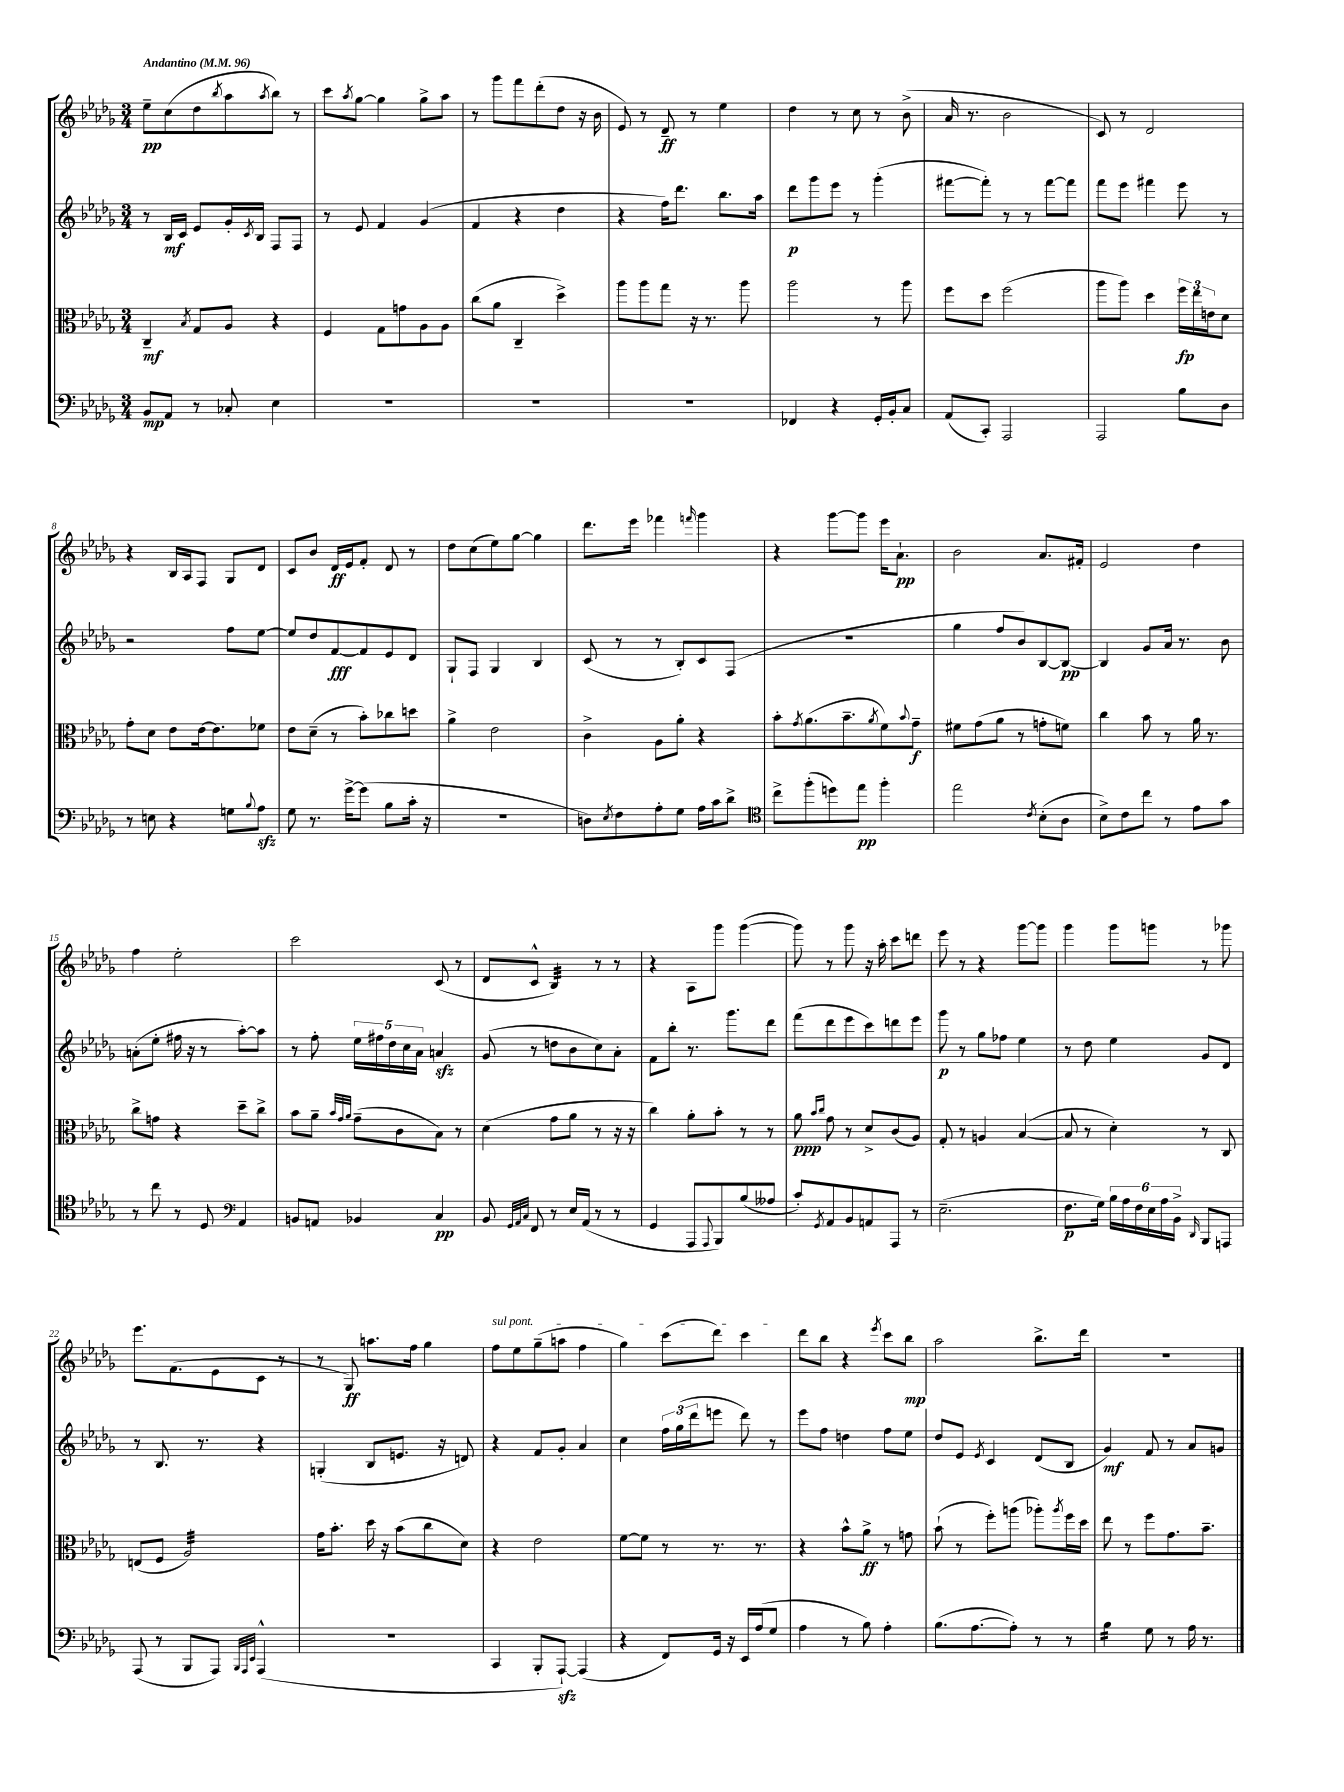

**kern	**kern	**kern	**kern
*staff4	*staff3	*staff2	*staff1
*clefF4	*clefC3	*clefG2	*clefG2
*k[b-e-a-d-g-]	*k[b-e-a-d-g-]	*k[b-e-a-d-g-]	*k[b-e-a-d-g-]
*M3/4	*M3/4	*M3/4	*M3/4
*MM96	*MM96	*MM96	*MM96
8BB-	4C~	8r	8ee-~
8AA-	.	16B-	(8cc
.	.	16c	.
.	8qB-	.	.
8r	8G-	8e-	8dd-
.	.	.	8qbb-
8C-'	8A-	16g-'	8aa-
.	.	8qc	.
.	.	16B-	.
.	.	.	8qaa-
4E-	4r	8F	8bb-)
.	.	8F	8r
=	=	=	=
2.r	4F	8r	8ccc
.	.	.	8qaa-
.	.	8e-	[8gg-
.	8G-	4f	4gg-]
.	8g	.	.
.	8A-	(4g-	8gg-^
.	8A-	.	8aa-
=	=	=	=
2.r	(8cc	4f	8r
.	8a-	.	8ggg-
.	4C~	4r	8fff
.	.	.	(8ddd-'
.	4dd-^)	4dd-	8dd-
.	.	.	16r
.	.	.	16b-
=	=	=	=
2.r	8aa-	4r	8e-)
.	8aa-	.	8r
.	8gg-	16ff)	8d-~
.	.	8.ddd-	.
.	16r	.	8r
.	8.r	.	.
.	.	8.bb-	4ee-
.	8aa-	.	.
.	.	16aa-	.
=	=	=	=
4FF-	2aa-	8ddd-	4dd-
.	.	8ggg-	.
4r	.	8eee-	8r
.	.	8r	8cc
16GG-'	8r	(4ggg-'	8r
16BB-'	.	.	.
8C	8aa-	.	(8b-^
=	=	=	=
(8AA-	8ff	[8fff#	16a-
.	.	.	8.r
8CC')	8dd-	8fff#'])	.
2AAA-	(2ff	8r	2b-
.	.	8r	.
.	.	[8fff#	.
.	.	8fff#]	.
=	=	=	=
2AAA-	8aa-	8fff	8c)
.	8aa-)	8eee-	8r
.	4dd-	4fff#	2d-
8B-	24ff	8eee-	.
.	24ee-	.	.
.	24e	.	.
8D-	8d-	8r	.
=	=	=	=
8r	8g-'	2r	4r
8E	8d-	.	.
4r	8e-	.	16B-
.	.	.	16A-
.	[16e-	.	8F
.	8.e-]	.	.
8G	.	8ff	8G-
8qqB-	.	.	.
8A-	8f-	[8ee-	8d-
=	=	=	=
8G-	8e-	8ee-]	8c
8.r	(8d-~	8dd-	8b-
.	8r	[8f	16d-
[16g-^	.	.	16e-
(8g-]	8b-')	8f]	8f'
8B-	8cc-	8e-	8d-
16c'	8dd	8d-	8r
16r	.	.	.
=	=	=	=
2.r	4a-^	8G-`	8dd-
.	.	8F	(8cc
.	2e-	4G-	8ee-)
.	.	.	[8gg-
.	.	4B-	4gg-]
=	=	=	=
8D)	4c^	(8c	8.ddd-
8qE-	.	.	.
8F	.	8r	.
.	.	.	16eee-
8A-'	8A-	8r	4fff-
8G-	8a-'	8B-')	.
.	.	.	16qqfff
16A-	4r	8c	4ggg-
16c	.	.	.
8d-^	.	(8F	.
=	=	=	=
*clefC4	*	*	*
8cc^	8b-'	2.r	4r
.	8qg-	.	.
(8ff'	(8.a-	.	.
8dd)	.	.	[8ggg-
.	8.b-~	.	.
8ee-	.	.	8ggg-]
.	8qa-	.	.
4ff'	8f)	.	16eee-
.	.	.	8.a-`
.	8qqb-	.	.
.	8g-~	.	.
=	=	=	=
2ee-	8f#	4gg-	2b-
.	(8g-	.	.
.	8a-	8ff	.
.	8r	8b-)	.
8qc	.	.	.
(8B-'	8g'	[8B-	8.a-
8A-	8f)	8B-_	.
.	.	.	16f#'
=	=	=	=
8B-^)	4cc	4B-]	2e-
8c	.	.	.
8cc	8b-	8g-	.
8r	8r	16a-	.
.	.	8.r	.
8e-	16a-	.	4dd-
.	8.r	.	.
8g-	.	8b-	.
=	=	=	=
8r	8cc^	(8a'	4ff
8cc	8g	8ee-'	.
8r	4r	16ff#	2ee-'
.	.	16r	.
8D-	.	8r	.
*clefF4	*	*	*
4AA-	8dd-~	[8aa-')	.
.	8cc^	8aa-]	.
=	=	=	=
8BB	8b-	8r	2ccc
8AA	8a-~	8ff'	.
.	32qqb-	.	.
.	32qqg-	.	.
.	32qqa-	.	.
4BB-	(8g-~	20ee-	.
.	.	20ff#	.
.	.	20dd-	.
.	8c	.	.
.	.	20cc	.
.	.	20a-	.
4C	8B-)	4a	(8c
.	8r	.	8r
=	=	=	=
8BB-	(4d-	(8g-	8d-
32qqGG-	.	.	.
32qqAA-	.	.	.
32qqC	.	.	.
8FF	.	8r	8c^^
8r	8g-	8dd	4B-)
16E-	8a-	8b-	.
(16AA-	.	.	.
8r	8r	8cc)	8r
8r	16r	8a-'	8r
.	16r	.	.
=	=	=	=
4GG-	4cc)	8f	4r
.	.	8bb-'	.
8AAA-	8a-'	8.r	8A-
8qqAAA-	.	.	.
8BBB-)	8b-'	.	8ggg-
.	.	8.ggg-	.
(8B-	8r	.	([4ggg-
8A--	8r	8ddd-	.
=	=	=	=
8c')	8a-	(8fff	8ggg-])
.	16qqb-	.	.
8qGG-	16qqcc	.	.
8AA-	8g-	8ddd-	8r
8BB-	8r	8eee-	8ggg-
8AA	8d-^	8ccc)	16r
.	.	.	16aa-'
8AAA-	(8c	8ddd	8ccc
8r	8A-)	8eee-	8ddd
=	=	=	=
(2.E-~	8G-'	8ggg-	8eee-
.	8r	8r	8r
.	4A	8gg-	4r
.	.	8ff-	.
.	([4B-	4ee-	[8ggg-
.	.	.	8ggg-]
=	=	=	=
8.F	8B-]	8r	4ggg-
.	8r	8dd-	.
16G-)	.	.	.
24B-	4d-')	4ee-	8ggg-
24A-	.	.	.
24F	.	.	.
24E-	.	.	8ggg
24A-	.	.	.
24BB-^	.	.	.
16qqDD-	.	.	.
8BBB-	8r	8g-	8r
8AAA	8C	8d-	8ggg-
=	=	=	=
(8AAA-	(8E	8r	8.eee-
8r	8F	8.B-	.
.	.	.	(8.f
8BBB-	2A-)	.	.
.	.	8.r	.
8AAA-)	.	.	8e-
32qqBBB-	.	.	.
32qqAAA-	.	.	.
32qqEE-	.	.	.
(4AAA-^^	.	4r	8c
.	.	.	8r
=	=	=	=
2.r	16g-	(4G'	8r
.	8.b-'	.	.
.	.	.	8G-)
.	16dd-	8B-	8.aa
.	16r	.	.
.	(8b-	8.e	.
.	.	.	16ff
.	8cc	.	4gg-
.	.	16r	.
.	8d-)	8d)	.
=	=	=	=
4CC	4r	4r	8ff
.	.	.	8ee-
8BBB-'	2e-	8f	(8gg-~
[8AAA-`)	.	8g-'	8aa
(4AAA-]	.	4a-	4ff
=	=	=	=
4r	[8f	4cc	4gg-)
.	8f]	.	.
8FF)	8r	24ff	(8ccc
.	.	(24gg-	.
.	.	24ddd-	.
16GG-	8.r	8eee	8ddd-)
16r	.	.	.
16EE-	.	8ddd-)	4ccc
(16A-	8.r	.	.
8G-	.	8r	.
=	=	=	=
4A-	4r	8eee-	8ddd-
.	.	8ff	8bb-
8r	8b-^^	4dd	4r
8B-)	8a-^	.	.
.	.	.	8qeee-
4A-'	8r	8ff	8ccc
.	8g	8ee-	8bb-
=	=	=	=
(8.B-	(8b-`	8dd-	2aa-
.	8r	8e-	.
[8.A-	.	.	.
.	.	8qe-	.
.	8ff')	4c	.
8A-'])	(8aa	.	.
8r	8aa-')	(8d-	8.bb-^
.	8qaa-	.	.
8r	16ff	8B-	.
.	16dd-	.	16ddd-
=	=	=	=
4B-	8ee-	4g-)	2.r
.	8r	.	.
8G-	8ff	8f	.
8r	8.g-	8r	.
16A-	.	8a-	.
8.r	8.b-~	.	.
.	.	8g	.
==	==	==	==
*-	*-	*-	*-
